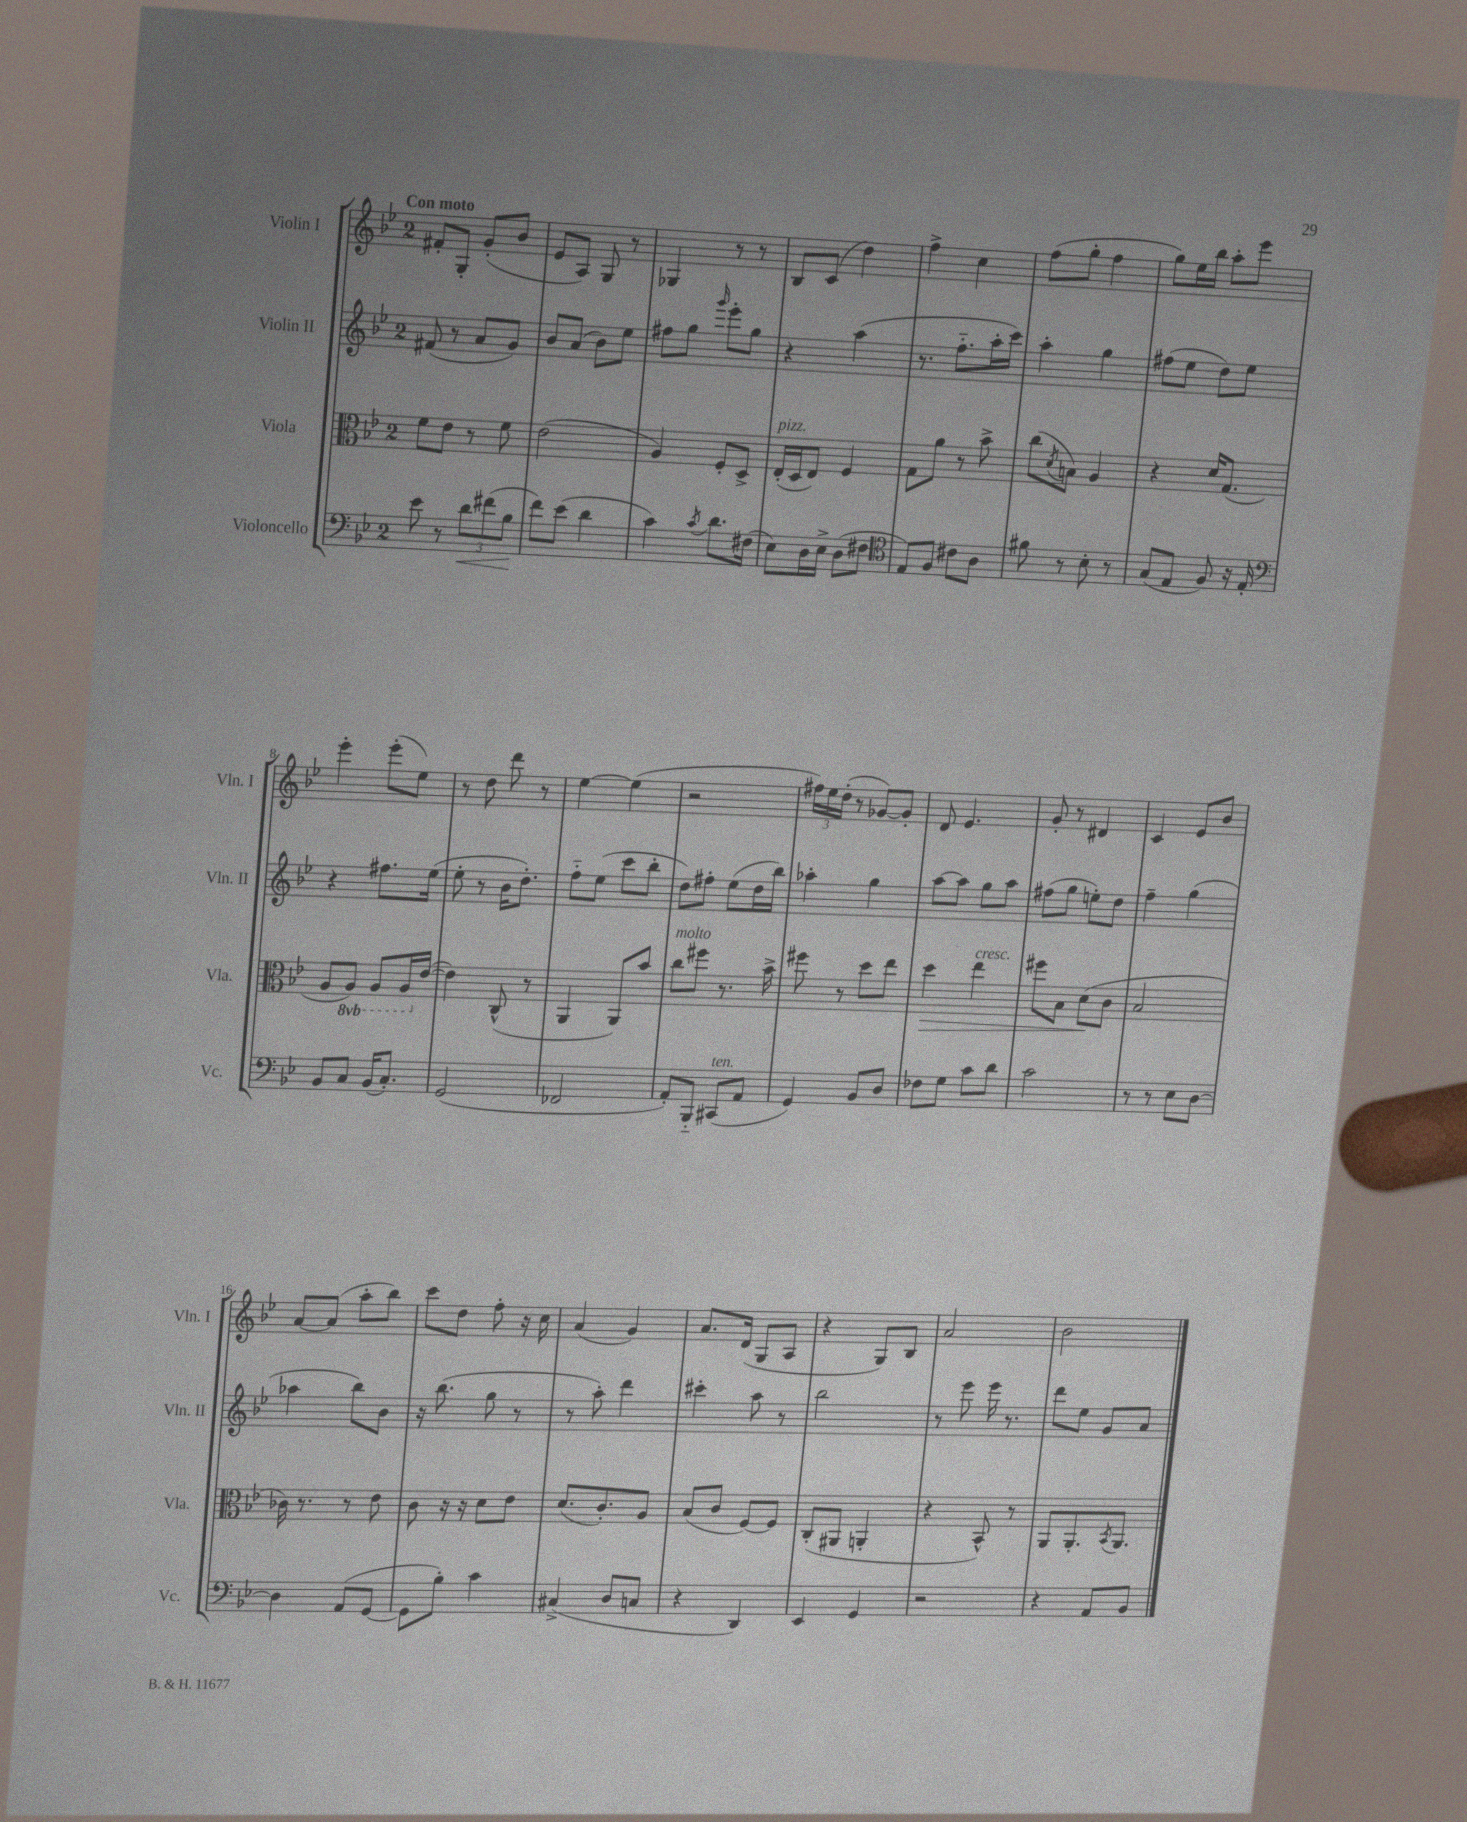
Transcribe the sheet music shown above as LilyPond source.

<<
\new StaffGroup <<
\new Staff = "s0" \with { instrumentName = "Violin I" shortInstrumentName = "Vln. I" } {
    \clef treble \key bes \major \once \override Staff.TimeSignature.style = #'single-digit \time 2/4 \tempo "Con moto"
    fis'8-. g8-. g'8-.( bes'8 |
    ees'8 a8) g8 r8 |
    ges4 r8 r8 |
    bes8 c'8( d''4) |
    f''4-> c''4 |
    f''8( g''8-. f''4 |
    g''8) ees''16 bes''16 a''8-. ees'''8 |
    ees'''4-. ees'''8-.( ees''8) |
    r8 d''8 d'''8 r8 |
    ees''4~ ees''4( |
    r2 |
    \tuplet 3/2 { fis''16) ees''16 d''16-.( } r8 ges'8~) ges'8-. |
    d'8 ees'4. |
    g'8-. r8 dis'4 |
    c'4 ees'8 bes'8 |
    a'8~ a'8( a''8-. bes''8) |
    c'''8 d''8 f''8-. r16 c''16 |
    a'4( g'4) |
    a'8. d'16( g8 a8 |
    r4 g8) bes8 |
    a'2 |
    bes'2 \bar "|." |
}
\new Staff = "s1" \with { instrumentName = "Violin II" shortInstrumentName = "Vln. II" } {
    \clef treble \key bes \major \once \override Staff.TimeSignature.style = #'single-digit \time 2/4
    fis'8( r8 a'8 g'8) |
    bes'8 a'8( bes'8) ees''8 |
    fis''8 g''8 \grace { g'''16 } ees'''8-. g''8 |
    r4 a''4( |
    r8. f''8.-_ a''16-. c'''16) |
    a''4-. g''4 |
    fis''8( ees''8 d''8) ees''8 |
    r4 fis''8. ees''16( |
    ees''8-. r8 bes'16 d''8.-.) |
    f''8-_ ees''8( c'''8 bes''8-. |
    d''8) fis''8-. ees''8( d''16 bes''16) |
    aes''4-. g''4 |
    a''8~ a''8 g''8 a''8 |
    fis''8( g''8 e''8-.) d''8 |
    f''4-- g''4( |
    aes''4 bes''8) bes'8 |
    r16 bes''8.( g''8 r8 |
    r8 a''8-.) d'''4 |
    cis'''4-. a''8 r8 |
    bes''2 |
    r8 ees'''8 ees'''16 r8. |
    d'''8 ees''8 g'8 a'8 \bar "|." |
}
\new Staff = "s2" \with { instrumentName = "Viola" shortInstrumentName = "Vla." } {
    \clef alto \key bes \major \once \override Staff.TimeSignature.style = #'single-digit \time 2/4 \set Staff.ottavationMarkups = #ottavation-simple-ordinals
    f'8 ees'8 r8 f'8 |
    ees'2( |
    a4) f8-. d8-> |
    ees16-.^\markup { \italic "pizz." }( d16 ees8) f4 |
    g8 a'8 r8 bes'8-> |
    c''8( \acciaccatura { d'8 } b8) a4 |
    r4 d'16 g8.( |
    a8 \ottava #-1 a,8) a,8 a,16 \ottava #0 ees'16~( |
    ees'4) c8-^( r8 |
    a,4 a,8) bes'8 |
    c''8^\markup { \italic "molto" } fis''8 r8. bes'16-> |
    fis''8 r8 d''8 ees''8 |
    d''4\> ees''4^\markup { \italic "cresc." } |
    fis''8 bes8 d'8\!( c'8 |
    bes2 |
    ces'16) r8. r8 ees'8 |
    c'8 r16 r16 d'8 ees'8 |
    d'8.( c'8.-.) a8 |
    bes8( c'8 f8~) f8 |
    c8-.( ais,8 a,4-. |
    r4 bes,8-^) r8 |
    a,8 a,8.-. \acciaccatura { bes,8 } a,8. \bar "|." |
}
\new Staff = "s3" \with { instrumentName = "Violoncello" shortInstrumentName = "Vc." } {
    \clef bass \key bes \major \once \override Staff.TimeSignature.style = #'single-digit \time 2/4
    ees'8 r8 \tuplet 3/2 { d'8\< fis'8( bes8\! } |
    f'8) ees'8( d'4 |
    c'4) \acciaccatura { c'8 } d'8. fis16( |
    ees8) d16 ees16-> d8( fis8 |
    \clef tenor ees8) f8 cis'8 a8 |
    fis'8 r8 bes8-. r8 |
    g8( ees8 f8) r16 ees16-. |
    \clef bass bes,8 c8 bes,16( c8.-.) |
    g,2( |
    fes,2 |
    a,8-.) bes,,8-_ cis,8^\markup { \italic "ten." }( a,8 |
    g,4) bes,8 d8 |
    fes8 g8 c'8 d'8 |
    c'2 |
    r8 r8 ees8 d8~ |
    d4 a,8( g,8~ |
    g,8 bes8-.) c'4 |
    cis4->( d8 c8 |
    r4 d,4) |
    ees,4 g,4 |
    r2 |
    r4 a,8 bes,8 \bar "|." |
}
>>
>>
